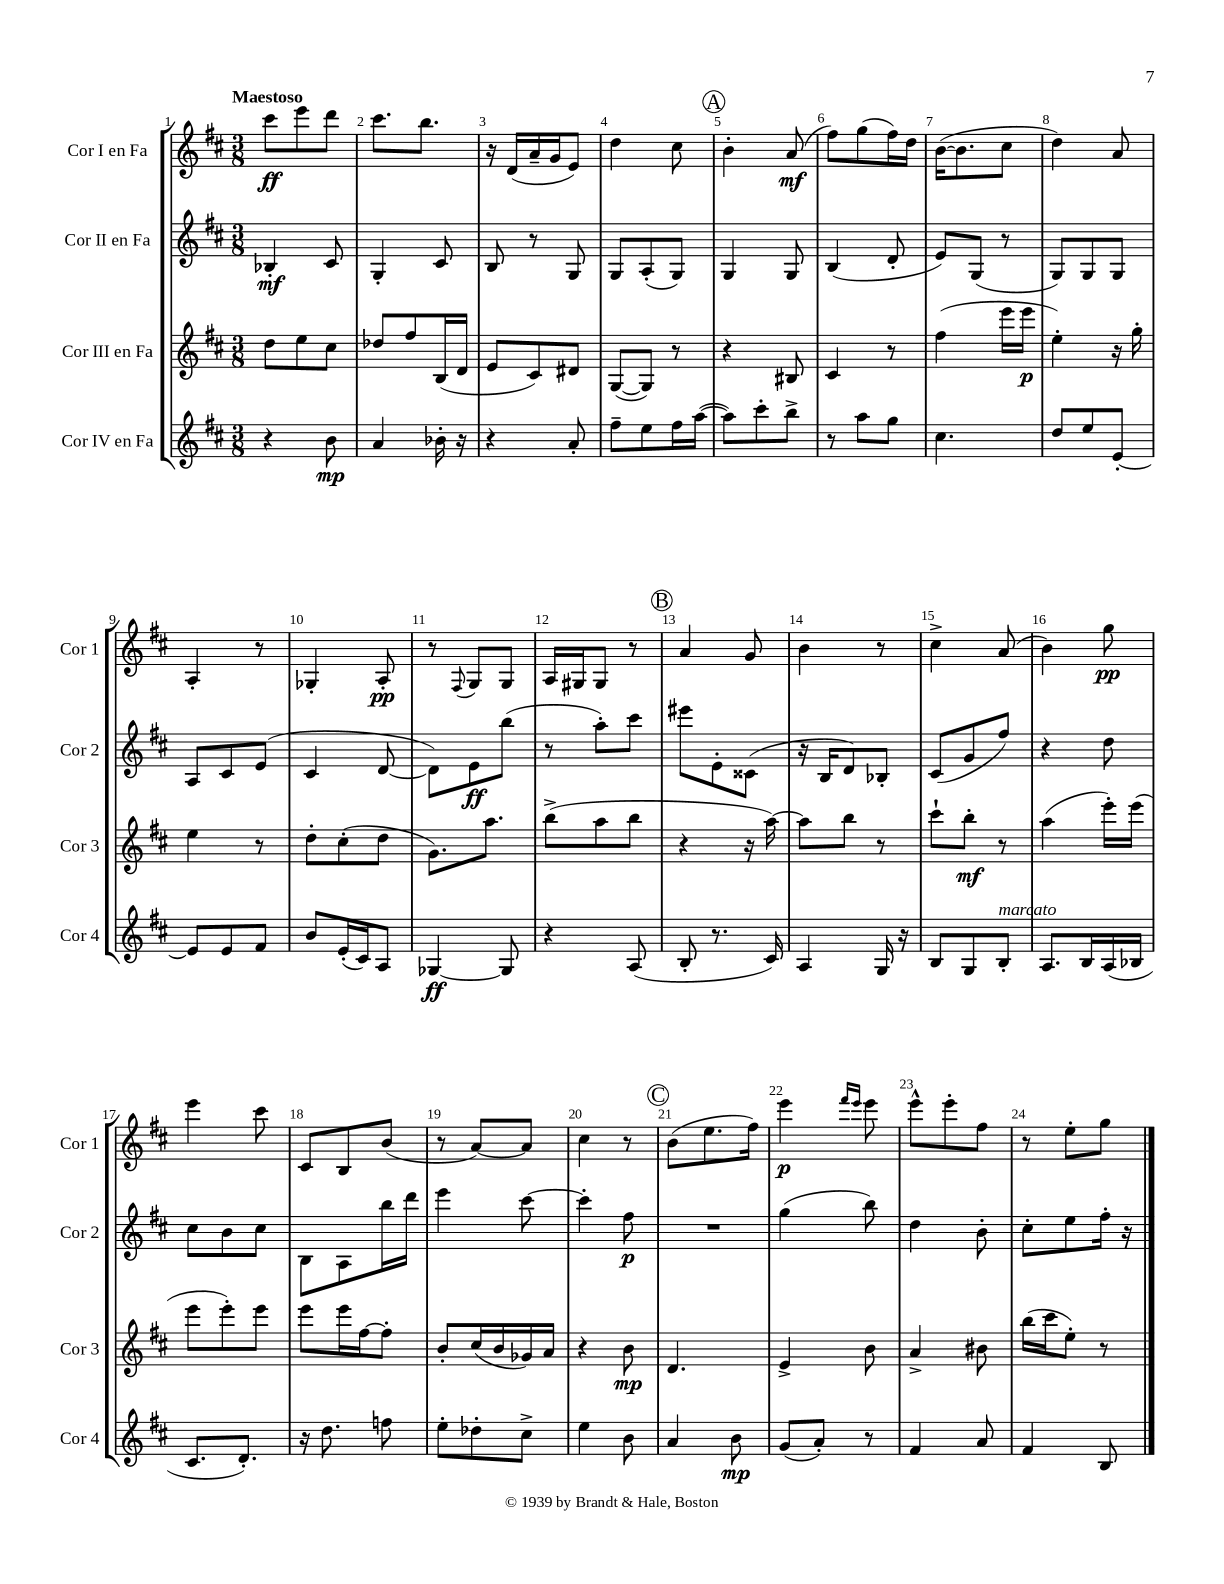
<<
\new StaffGroup <<
\new Staff = "s0" \with { instrumentName = "Cor I en Fa" shortInstrumentName = "Cor 1" } {
    \clef treble \key d \major \numericTimeSignature \time 3/8 \tempo "Maestoso"
    cis'''8\ff e'''8 d'''8 |
    cis'''8. b''8. |
    r16 d'16( a'16-- g'16 e'8) |
    d''4 cis''8 |
    \mark \markup { \circle "A" } b'4-. a'8\mf( |
    fis''8) g''8( fis''16) d''16 |
    b'16~( b'8. cis''8 |
    d''4) a'8 |
    a4-. r8 |
    ges4-. a8-.\pp |
    r8 \appoggiatura { fis8 } g8 g8 |
    a16 gis16 gis8 r8 |
    \mark \markup { \circle "B" } a'4 g'8 |
    b'4 r8 |
    cis''4-> a'8( |
    b'4) g''8\pp |
    e'''4 cis'''8 |
    cis'8 b8 b'8( |
    r8 a'8~) a'8 |
    cis''4 r8 |
    \mark \markup { \circle "C" } b'8( e''8. fis''16) |
    e'''4\p \grace { fis'''16 e'''16 } e'''8 |
    e'''8-^ e'''8-. fis''8 |
    r8 e''8-. g''8 \bar "|." |
}
\new Staff = "s1" \with { instrumentName = "Cor II en Fa" shortInstrumentName = "Cor 2" } {
    \clef treble \key d \major \numericTimeSignature \time 3/8
    bes4-.\mf cis'8 |
    g4-. cis'8 |
    b8 r8 g8 |
    g8 a8-.( g8) |
    \mark \markup { \circle "A" } g4 g8 |
    b4( d'8-. |
    e'8) g8( r8 |
    g8) g8 g8 |
    a8 cis'8 e'8( |
    cis'4 d'8~ |
    d'8) e'8\ff b''8( |
    r8 a''8-.) cis'''8 |
    \mark \markup { \circle "B" } eis'''8 e'8-. cisis'8( |
    r16 b16 d'8) bes8-. |
    cis'8( g'8 fis''8) |
    r4 d''8 |
    cis''8 b'8 cis''8 |
    b8 a8 b''16 d'''16 |
    e'''4 cis'''8~ |
    cis'''4-. fis''8\p |
    \mark \markup { \circle "C" } R4. |
    g''4( b''8) |
    d''4 b'8-. |
    cis''8-. e''8 fis''16-. r16 \bar "|." |
}
\new Staff = "s2" \with { instrumentName = "Cor III en Fa" shortInstrumentName = "Cor 3" } {
    \clef treble \key d \major \numericTimeSignature \time 3/8
    d''8 e''8 cis''8 |
    des''8 fis''8 b16( d'16 |
    e'8 cis'8) dis'8 |
    g8~( g8) r8 |
    \mark \markup { \circle "A" } r4 bis8 |
    cis'4 r8 |
    fis''4( e'''16 e'''16\p |
    e''4-.) r16 g''16-. |
    e''4 r8 |
    d''8-. cis''8-.( d''8 |
    g'8.) a''8. |
    b''8->( a''8 b''8 |
    \mark \markup { \circle "B" } r4 r16 a''16~) |
    a''8 b''8 r8 |
    cis'''8-! b''8-.\mf r8 |
    a''4( e'''16-.) e'''16( |
    e'''8 e'''8-.) e'''8 |
    e'''8 e'''16 fis''16~ fis''8-. |
    b'8-. cis''16( b'16 ges'16) a'16 |
    r4 b'8\mp |
    \mark \markup { \circle "C" } d'4. |
    e'4-> b'8 |
    a'4-> bis'8 |
    b''16( cis'''16 e''8-.) r8 \bar "|." |
}
\new Staff = "s3" \with { instrumentName = "Cor IV en Fa" shortInstrumentName = "Cor 4" } {
    \clef treble \key d \major \numericTimeSignature \time 3/8
    r4 b'8\mp |
    a'4 bes'16-. r16 |
    r4 a'8-. |
    fis''8-- e''8 fis''16 a''16~( |
    \mark \markup { \circle "A" } a''8) cis'''8-. b''8-> |
    r8 a''8 g''8 |
    cis''4. |
    d''8 e''8 e'8~-. |
    e'8 e'8 fis'8 |
    b'8 e'16-.( cis'16) a8 |
    ges4~\ff ges8 |
    r4 a8( |
    \mark \markup { \circle "B" } b8-. r8. cis'16) |
    a4 g16 r16 |
    b8 g8 b8-.^\markup { \italic "marcato" } |
    a8. b16 a16( bes16 |
    cis'8. d'8.-.) |
    r16 d''8. f''8 |
    e''8-. des''8-. cis''8-> |
    e''4 b'8 |
    \mark \markup { \circle "C" } a'4 b'8\mp |
    g'8( a'8-.) r8 |
    fis'4 a'8 |
    fis'4 b8 \bar "|." |
}
>>
>>
\layout { \context { \Score \override BarNumber.break-visibility = ##(#f #t #t) barNumberVisibility = #all-bar-numbers-visible } }
